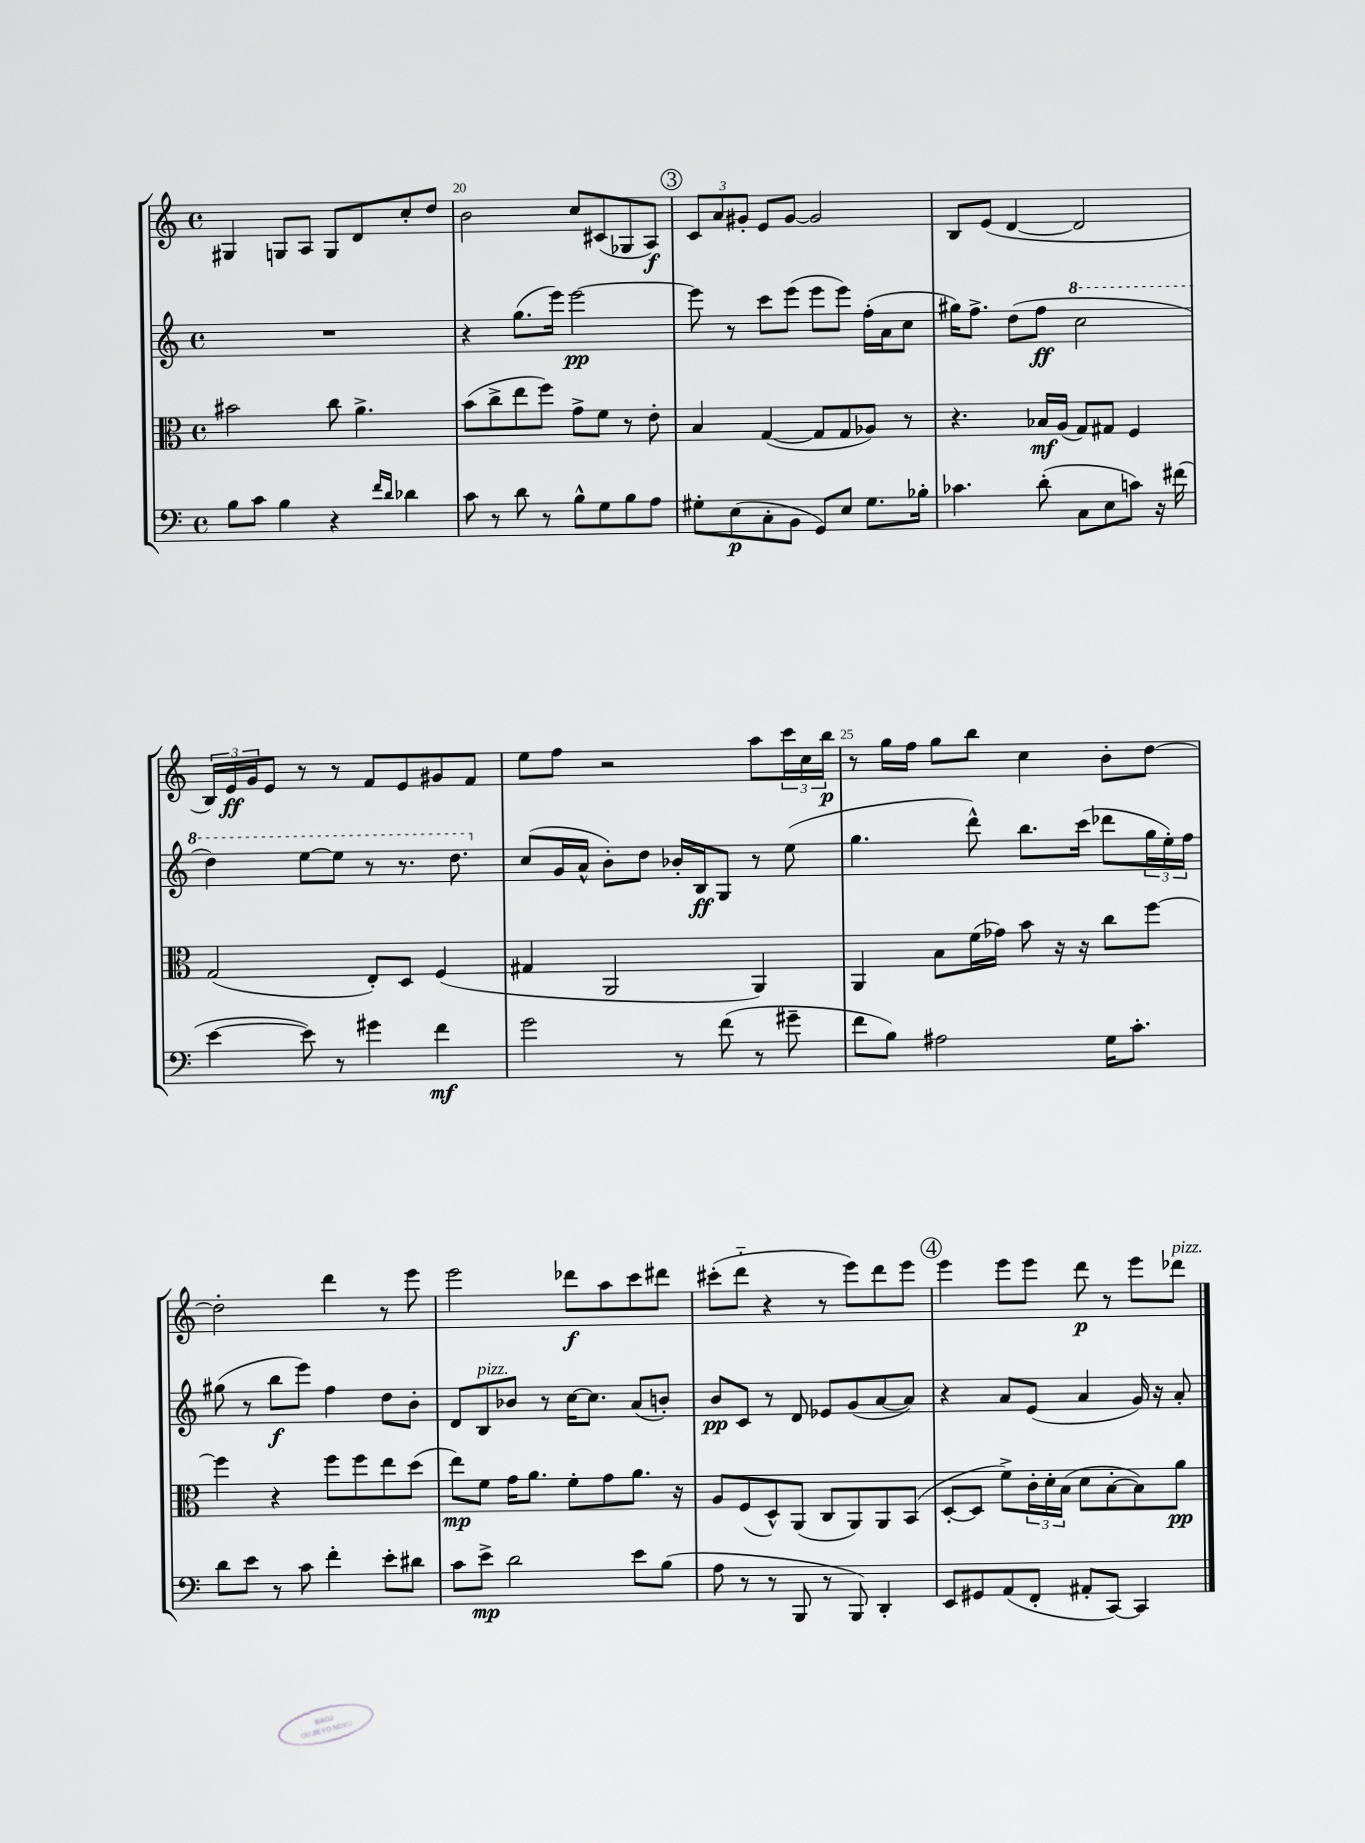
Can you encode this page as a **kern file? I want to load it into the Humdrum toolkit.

**kern	**dynam	**kern	**dynam	**kern	**dynam	**kern	**dynam
*part4	*part4	*part3	*part3	*part2	*part2	*part1	*part1
*staff4	*staff4	*staff3	*staff3	*staff2	*staff2	*staff1	*staff1
*clefF4	*	*clefC3	*	*clefG2	*	*clefG2	*
*k[]	*	*k[]	*	*k[]	*	*k[]	*
*M4/4	*	*M4/4	*	*M4/4	*	*M4/4	*
*met(c)	*	*met(c)	*	*met(c)	*	*met(c)	*
=19	=19	=19	=19	=19	=19	=19	=19
8B\L	.	2b#X\	.	1r	.	4G#X/	.
8c\J	.	.	.	.	.	.	.
4B\	.	.	.	.	.	8Gn/L	.
.	.	.	.	.	.	8A/J	.
4r	.	8cc\	.	.	.	8G/L	.
.	.	4.a^\	.	.	.	8d/	.
16qqf/LL	.	.	.	.	.	.	.
16qqd/JJ	.	.	.	.	.	.	.
4d-X\	.	.	.	.	.	8cc'/	.
.	.	.	.	.	.	8dd/J	.
=20	=20	=20	=20	=20	=20	=20	=20
8c\	.	(8b\L	.	4r	.	2b\	.
8r	.	8cc^\	.	.	.	.	.
8d\	.	8ee\	.	(8.gg\L	.	.	.
8r	.	8ff\J)	.	.	.	.	.
.	.	.	.	16eee\Jk)	.	.	.
8B^^\L	.	8g^\L	.	[2eee\	pp	8cc/L	.
8G\	.	8f\J	.	.	.	(8c#X/	.
8B\	.	8r	.	.	.	8G-X/	.
8A\J	.	8e'\	.	.	.	8A/J)	f
!!LO:REH:place=s1:t=3
=21	=21	=21	=21	=21	=21	=21	=21
8G#X'\L	.	4B/	.	8eee\]	.	12c/L	.
.	.	.	.	.	.	12a/	.
(8E\	p	.	.	8r	.	.	.
.	.	.	.	.	.	12g#X'/J	.
8C'\	.	([4G/	.	8ccc\L	.	8e/L	.
8BB\J	.	.	.	(8eee\J	.	[8g#/J	.
8GG/L)	.	8G/L]	.	8eee\L	.	2g#/]	.
8E/J	.	8G/	.	8eee\J)	.	.	.
8.G#\L	.	8A-X/J)	.	(16ff'\LL	.	.	.
.	.	.	.	16a\J	.	.	.
.	.	8r	.	8cc\J	.	.	.
16B-X'\Jk	.	.	.	.	.	.	.
=22	=22	=22	=22	=22	=22	=22	=22
4.c-X\	.	4.r	.	16gg#X\KL)	.	8B/L	.
.	.	.	.	8.ff^\J	.	.	.
.	.	.	.	.	.	(8e/J	.
.	.	.	.	(8dd\L	.	[4d/	.
(8d'\	.	16B-X/LL	mf	8ff\J	ff	.	.
.	.	(16A/JJ	.	.	.	.	.
*	*	*	*	*8va	*	*	*
8C\L	.	8G/L)	.	2ccc\	.	2d/]	.
8E\	.	8G#X/J	.	.	.	.	.
8cn\J)	.	4F/	.	.	.	.	.
16r	.	.	.	.	.	.	.
(16f#X\	.	.	.	.	.	.	.
!!LO:LB:g=z
=23	=23	=23	=23	=23	=23	=23	=23
[4e\	.	(2G/	.	4ddd\)	.	24B/LL)	.
.	.	.	.	.	.	24e/	ff
.	.	.	.	.	.	24g/J	.
.	.	.	.	.	.	8e/J	.
8e\])	.	.	.	[8eee\L	.	8r	.
8r	.	.	.	8eee\J]	.	8r	.
4g#X\	.	8E'/L)	.	8r	.	8f/L	.
.	.	8D/J	.	8.r	.	8e/	.
4f\	mf	(4F/	.	.	.	8g#X/	.
.	.	.	.	8.ddd\	.	.	.
.	.	.	.	.	.	8f/J	.
=24	=24	=24	=24	=24	=24	=24	=24
*	*	*	*	*X8va	*	*	*
2g\	.	4G#X/	.	(8cc/L	.	8ee\L	.
.	.	.	.	16g/L	.	8ff\J	.
.	.	.	.	16a^^/JJ	.	.	.
.	.	2AA/	.	8b'\L)	.	2r	.
.	.	.	.	8dd\J	.	.	.
8r	.	.	.	16b-X'/LL	.	.	.
.	.	.	.	16B/J	ff	.	.
(8f\	.	.	.	8G/J	.	.	.
8r	.	4AA/)	.	8r	.	8aa\L	.
8g#X~\	.	.	.	(8ee\	.	24ccc\L	.
.	.	.	.	.	.	24cc\	.
.	.	.	.	.	.	24bb\JJ	p
=25	=25	=25	=25	=25	=25	=25	=25
8f\L	.	4AA/	.	4.gg\	.	8r	.
8B\J)	.	.	.	.	.	16gg\LL	.
.	.	.	.	.	.	16ff\JJ	.
2A#X\	.	8B\L	.	.	.	8gg\L	.
.	.	(16f\L	.	8ddd^^\)	.	8bb\J	.
.	.	16g-X\JJ)	.	.	.	.	.
.	.	8b\	.	8.bb\L	.	4cc\	.
.	.	16r	.	.	.	.	.
.	.	16r	.	(16ccc\Jk	.	.	.
16G\KL	.	8cc\L	.	8ddd-X\L	.	8b'\L	.
8.c'\J	.	.	.	.	.	.	.
.	.	[8ff\J	.	24gg\L	.	[8dd\J	.
.	.	.	.	24ee'\)	.	.	.
.	.	.	.	24ff\JJ	.	.	.
!!LO:LB:g=z
=26	=26	=26	=26	=26	=26	=26	=26
8d\L	.	4ff\]	.	(8gg#X\	.	2dd'\]	.
8e\J	.	.	.	8r	.	.	.
8r	.	4r	.	8bb\L	f	.	.
8c\	.	.	.	8eee\J)	.	.	.
4f'\	.	8ff\L	.	4ff\	.	4ddd\	.
.	.	8ff\	.	.	.	.	.
8e'\L	.	8ee\	.	8dd\L	.	8r	.
8d#X\J	.	(8dd\J	.	8b'\J	.	8eee\	.
=27	=27	=27	=27	=27	=27	=27	=27
8c\L	.	8ee\L)	mp	8d/L	.	2eee\	.
!	!	!	!	!LO:TX:a:i:t=pizz.	!	!	!
8e^\J	mp	8f\J	.	8B/	.	.	.
2d\	.	16g\KL	.	8b-X/J	.	.	.
.	.	8.a\J	.	.	.	.	.
.	.	.	.	8r	.	.	.
.	.	8f'\L	.	[16cc\KL	.	8ddd-X\L	f
.	.	.	.	8.cc\J]	.	.	.
.	.	8g\	.	.	.	8aa\	.
8e\L	.	8.a\J	.	(8a/L	.	8ccc\	.
(8B\J	.	.	.	8bn'/J)	.	8ddd#X\J	.
.	.	16r	.	.	.	.	.
=28	=28	=28	=28	=28	=28	=28	=28
8A\	.	8A/L	.	8b/L	pp	(8ccc#X'\L	.
8r	.	(8F/	.	8c/J	.	8ddd\J	.
8r	.	8D^^/)	.	8r	.	4r	.
8BBB/	.	(8AA/J	.	8d/	.	.	.
8r	.	8C/L	.	8e-X/L	.	8r	.
8BBB/)	.	8AA/)	.	(8g/	.	8eee\L)	.
4DD'/	.	8AA/	.	[8a/	.	8ddd\	.
.	.	(8BB/J	.	8a/J])	.	8eee\J	.
!!LO:REH:place=s1:t=4
=29	=29	=29	=29	=29	=29	=29	=29
8EE/L	.	[8D'/L	.	4r	.	4eee\	.
8GG#X/	.	8D/J]	.	.	.	.	.
(8AA/	.	8f^\L)	.	8a/L	.	8eee\L	.
8FF'/J	.	24c'\L	.	(8e/J	.	8eee\J	.
.	.	24d'\	.	.	.	.	.
.	.	(24B\JJ	.	.	.	.	.
8AA#X'/L	.	8d\L	.	4a/	.	8ddd\	p
[8CC/J)	.	[8B'\	.	.	.	8r	.
4CC/]	.	8B\])	.	16g/)	.	8eee\L	.
.	.	.	.	16r	.	.	.
!	!	!	!	!	!	!LO:TX:a:i:t=pizz.	!
.	.	8a\J	pp	8a'/	.	8ddd-X\J	.
==	==	==	==	==	==	==	==
*-	*-	*-	*-	*-	*-	*-	*-
